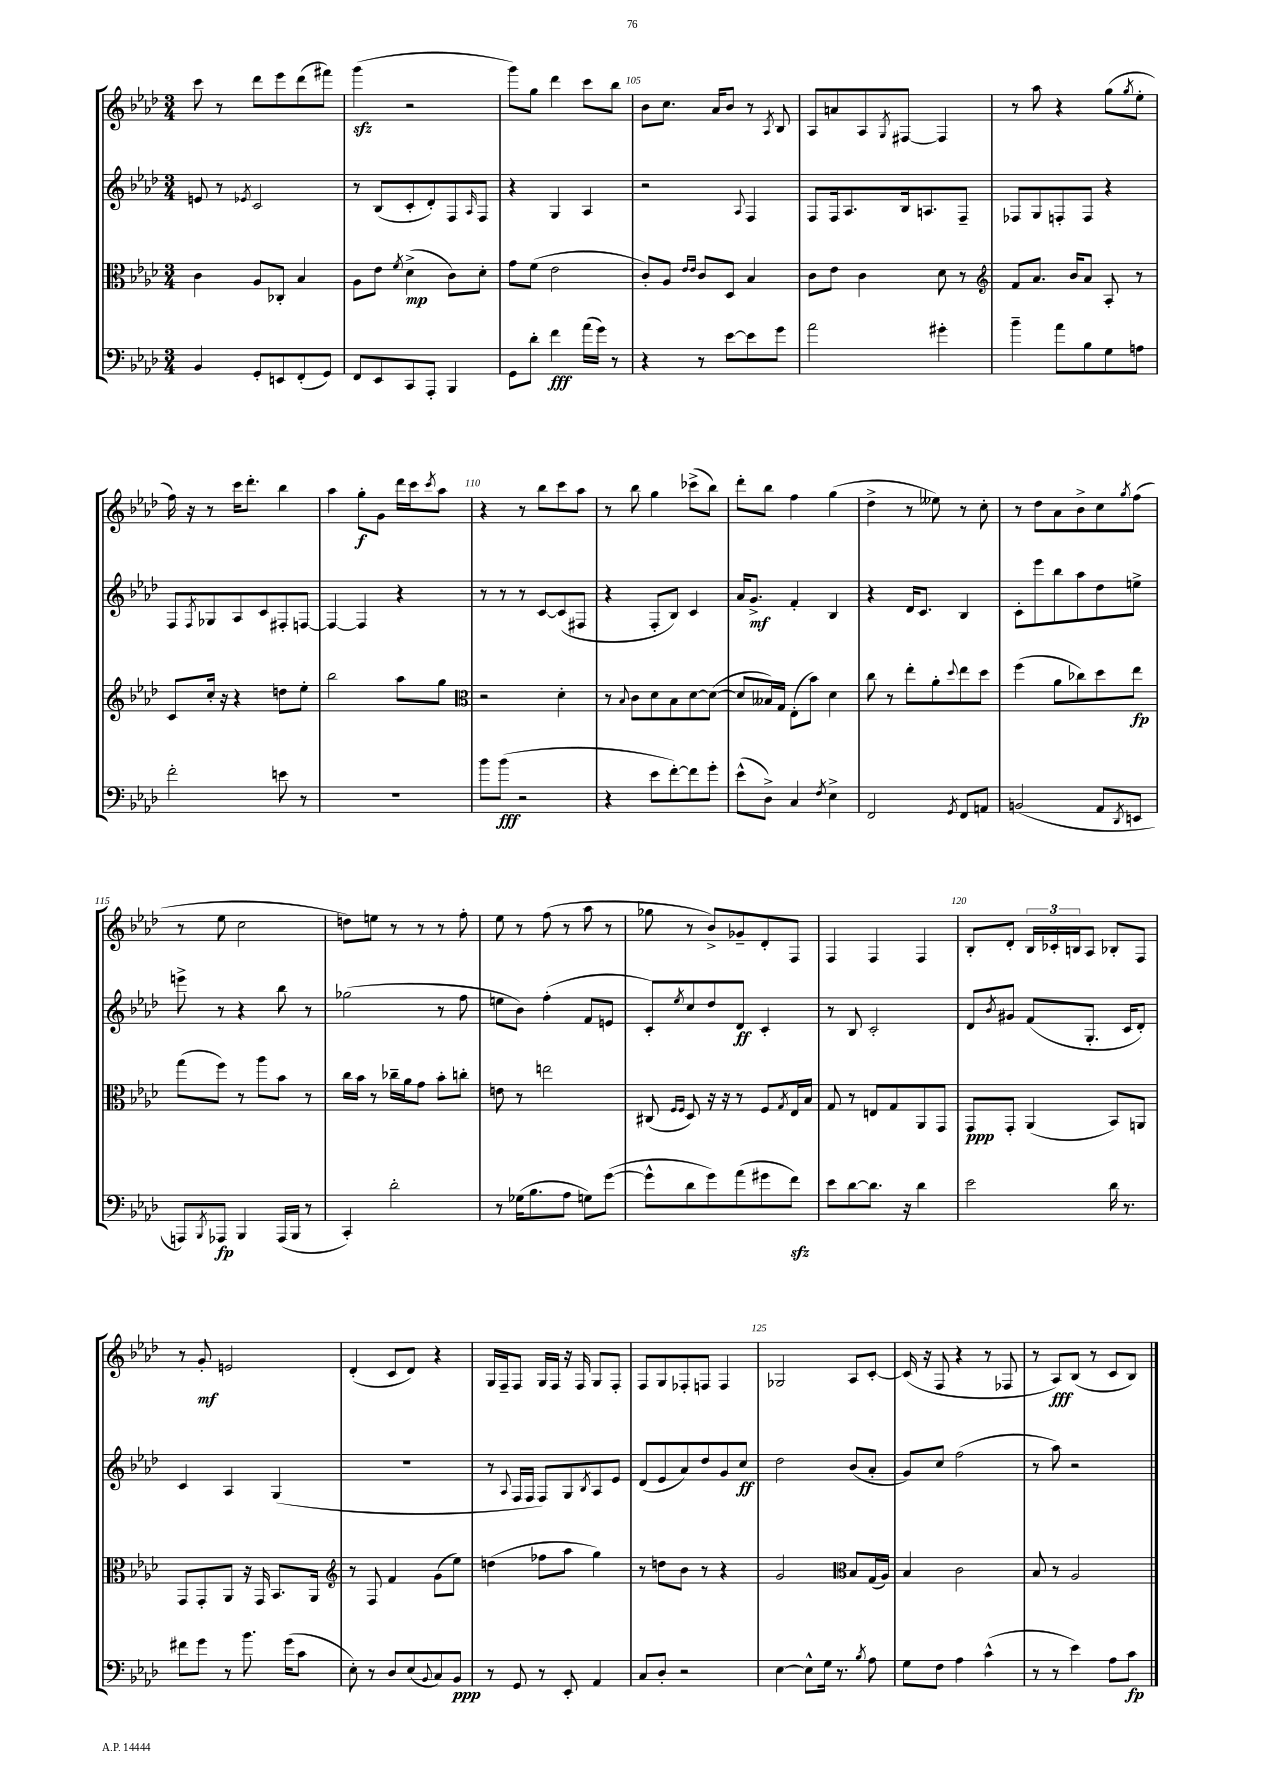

**kern	**kern	**kern	**kern
*staff4	*staff3	*staff2	*staff1
*clefF4	*clefC3	*clefG2	*clefG2
*k[b-e-a-d-]	*k[b-e-a-d-]	*k[b-e-a-d-]	*k[b-e-a-d-]
*M3/4	*M3/4	*M3/4	*M3/4
4BB-	4c	8e	8ccc
.	.	8r	8r
.	.	8qe-	.
8GG'	8A-	2c	8ddd-
8EE	8C-'	.	8eee-
(8FF'	4B-	.	(8ddd-
8GG)	.	.	8fff#)
=	=	=	=
8FF	8A-	8r	(4ggg
8EE-	8e-	(8B-	.
.	8qf	.	.
8CC	(4d-^	8c'	2r
8AAA-'	.	8d-')	.
4BBB-	8c)	8F	.
.	.	16qqA-	.
.	8d-'	8F	.
=	=	=	=
8GG	8g	4r	8ggg)
8d-'	(8f	.	8gg
4f	2e-	4G	4ddd-
(16a-	.	4A-	8ccc
16g)	.	.	.
8r	.	.	8bb-
=	=	=	=
4r	8c')	2r	8b-
.	8A-	.	8.cc
.	16qqe-	.	.
.	16qqe-	.	.
8r	8c	.	.
.	.	.	16a-
[8e-	8D-	.	8b-
.	.	8qqA-	.
8e-]	4B-	4F	8r
.	.	.	8qA-
8g	.	.	8B-
=	=	=	=
2a-	8c	8F	8A-
.	8e-	16F	8a
.	.	8.A-	.
.	4c	.	8A-
.	.	.	8qG
.	.	16B-	[8F#
.	.	8.A	.
4g#'	8d-	.	4F#]
.	8r	8F~	.
=	=	=	=
*	*clefG2	*	*
4b-~	8f	8F-	8r
.	8.a-	8G	8aa-
8a-	.	8F'	4r
.	16b-	.	.
8B-	8a-	8F	.
8G	8A-'	4r	(8gg
.	.	.	8qgg
8A	8r	.	8ee-'
=	=	=	=
2f'	8c	8F	16ff)
.	.	.	16r
.	.	8qF	.
.	16cc'	8G-	8r
.	16r	.	.
.	4r	8A-	16ccc
.	.	.	8.ddd-'
.	.	8c	.
8e	8dd	8F#'	4bb-
8r	8ee-'	[8F	.
=	=	=	=
2.r	2bb-	4F_	4aa-
.	.	4F]	8gg'
.	.	.	8g
.	8aa-	4r	16ddd-
.	.	.	16ccc
.	.	.	8qccc
.	8gg	.	8aa-
=	=	=	=
*	*clefC3	*	*
8b-	2r	8r	4r
(8b-	.	8r	.
2r	.	8r	8r
.	.	[8c	8bb-
.	4d-'	(8c]	8ccc
.	.	8F#	8aa-
=	=	=	=
4r	8r	4r	8r
.	8qqB-	.	.
.	8c	.	8bb-
8e-	8d-	8F'	4gg
[8f')	8B-	8B-)	.
8f]	[8d-	4c	(8ccc-^
8g'	(8d-_	.	8bb-)
=	=	=	=
(8e-^^	8d-]	16a-	8ddd-'
.	.	8.g^	.
8D-^)	16B--)	.	8bb-
.	16G	.	.
4C	(8E-'	4f'	4ff
.	8b-)	.	.
8qF	.	.	.
4E-^	4d-	4B-	(4gg
=	=	=	=
2FF	8cc	4r	4dd-^
.	8r	.	.
.	8ee-'	16d-	8r
.	.	8.c	.
.	8a-'	.	8ee--)
8qGG	8qqdd-	.	.
8FF	8ee-	4B-	8r
8AA	8dd-	.	8cc'
=	=	=	=
(2BB	(4ff	8c'	8r
.	.	8eee-	8dd-
.	8a-	8bb-	8a-
.	8cc-)	8aa-	8b-^
8AA-	8dd-	8dd-	8cc
8qDD-	.	.	8qgg
8EE	8ee-	8ee^	(8ff
=	=	=	=
8AAA)	(8gg	8eee^	8r
8qBBB-	.	.	.
8AAA-	8ff)	8r	8ee-
4BBB-	8r	4r	2cc
.	8aa-	.	.
(16AAA-	8b-	8bb-	.
16BBB-	.	.	.
8r	8r	8r	.
=	=	=	=
4CC')	16cc	(2gg-	8dd)
.	16b-	.	.
.	8r	.	8ee
2d-'	16cc-~	.	8r
.	16a-	.	.
.	8g	.	8r
.	8b-'	8r	8r
.	8cc'	8ff	8ff'
=	=	=	=
8r	8e	8ee	8ee-
(16G-	8r	8b-)	8r
8.B-	.	.	.
.	2ee	(4ff'	(8ff
8A-	.	.	8r
8G)	.	8f	8aa-
([8g	.	8e	8r
=	=	=	=
8g^^]	(8C#	8c')	8gg-
.	16qqF	.	.
.	16qqF	8qee-	.
8d-	8D-)	8cc	8r
8g)	16r	8dd-	8b-^)
.	16r	.	.
(8a-	8r	8d-	8g-~
8g#	8F	4c'	8d-'
.	8qG	.	.
8f)	16E-	.	8F
.	16B-	.	.
=	=	=	=
8e-	8G	8r	4F
[8d-	8r	8B-	.
8.d-]	8E	2c'	4F
.	8G	.	.
16r	.	.	.
4d-	8AA-	.	4F
.	8GG	.	.
=	=	=	=
2e-	8GG	8d-	8B-'
.	.	8qb-	.
.	8GG'	8g#	8d-'
.	(4AA-	(8f	24B-
.	.	.	24c-'
.	.	.	24B
.	.	8.G'	8A-
16d-	8BB-)	.	8B-'
8.r	.	16c	.
.	8AA	8d-')	8F
=	=	=	=
8f#	8GG	4c	8r
8g	8GG'	.	8g'
8r	8AA-	4A-	2e
8.b-	16r	.	.
.	16GG	.	.
.	8.BB-	(4G	.
(16g	.	.	.
8c	.	.	.
.	16AA-	.	.
=	=	=	=
*	*clefG2	*	*
8E-')	8r	2.r	(4d-'
8r	8F	.	.
8D-	4f	.	8c
(8E-	.	.	8d-)
8qqBB-	.	.	.
8C)	(8g	.	4r
8BB-	8ee-)	.	.
=	=	=	=
8r	(4dd	8r	16G
.	.	.	16F~
.	.	8qqA-	.
8GG	.	16F	8F
.	.	16F	.
8r	8ff-	8F)	16G
.	.	.	16F
8EE-'	8aa-	8G	16r
.	.	.	16F
.	.	8qB-	.
4AA-	4gg)	8A-	8G
.	.	8e-	8F'
=	=	=	=
8C	8r	(8d-	8F
8D-'	8dd	8e-	8G
2r	8b-	8a-)	8F-'
.	8r	8dd-	8F
.	4r	8g	4F
.	.	8cc	.
=	=	=	=
[4E-	2g	2dd-	2G-
8E-^^]	.	.	.
16G	.	.	.
8.r	.	.	.
*	*clefC3	*	*
.	8B-	(8b-	8A-
8qB-	.	.	.
8A-	(16G	8a-'	[8c'
.	16A-)	.	.
=	=	=	=
8G	4B-	8g)	(16c]
.	.	.	16r
8F	.	8cc	8F
4A-	2c	(2ff	4r
(4c^^	.	.	8r
.	.	.	8F-
=	=	=	=
8r	8B-	8r	8r
8r	8r	8aa-)	8A-)
4e-)	2A-	2r	(8B-
.	.	.	8r
8A-	.	.	8c
8c	.	.	8B-)
==	==	==	==
*-	*-	*-	*-
